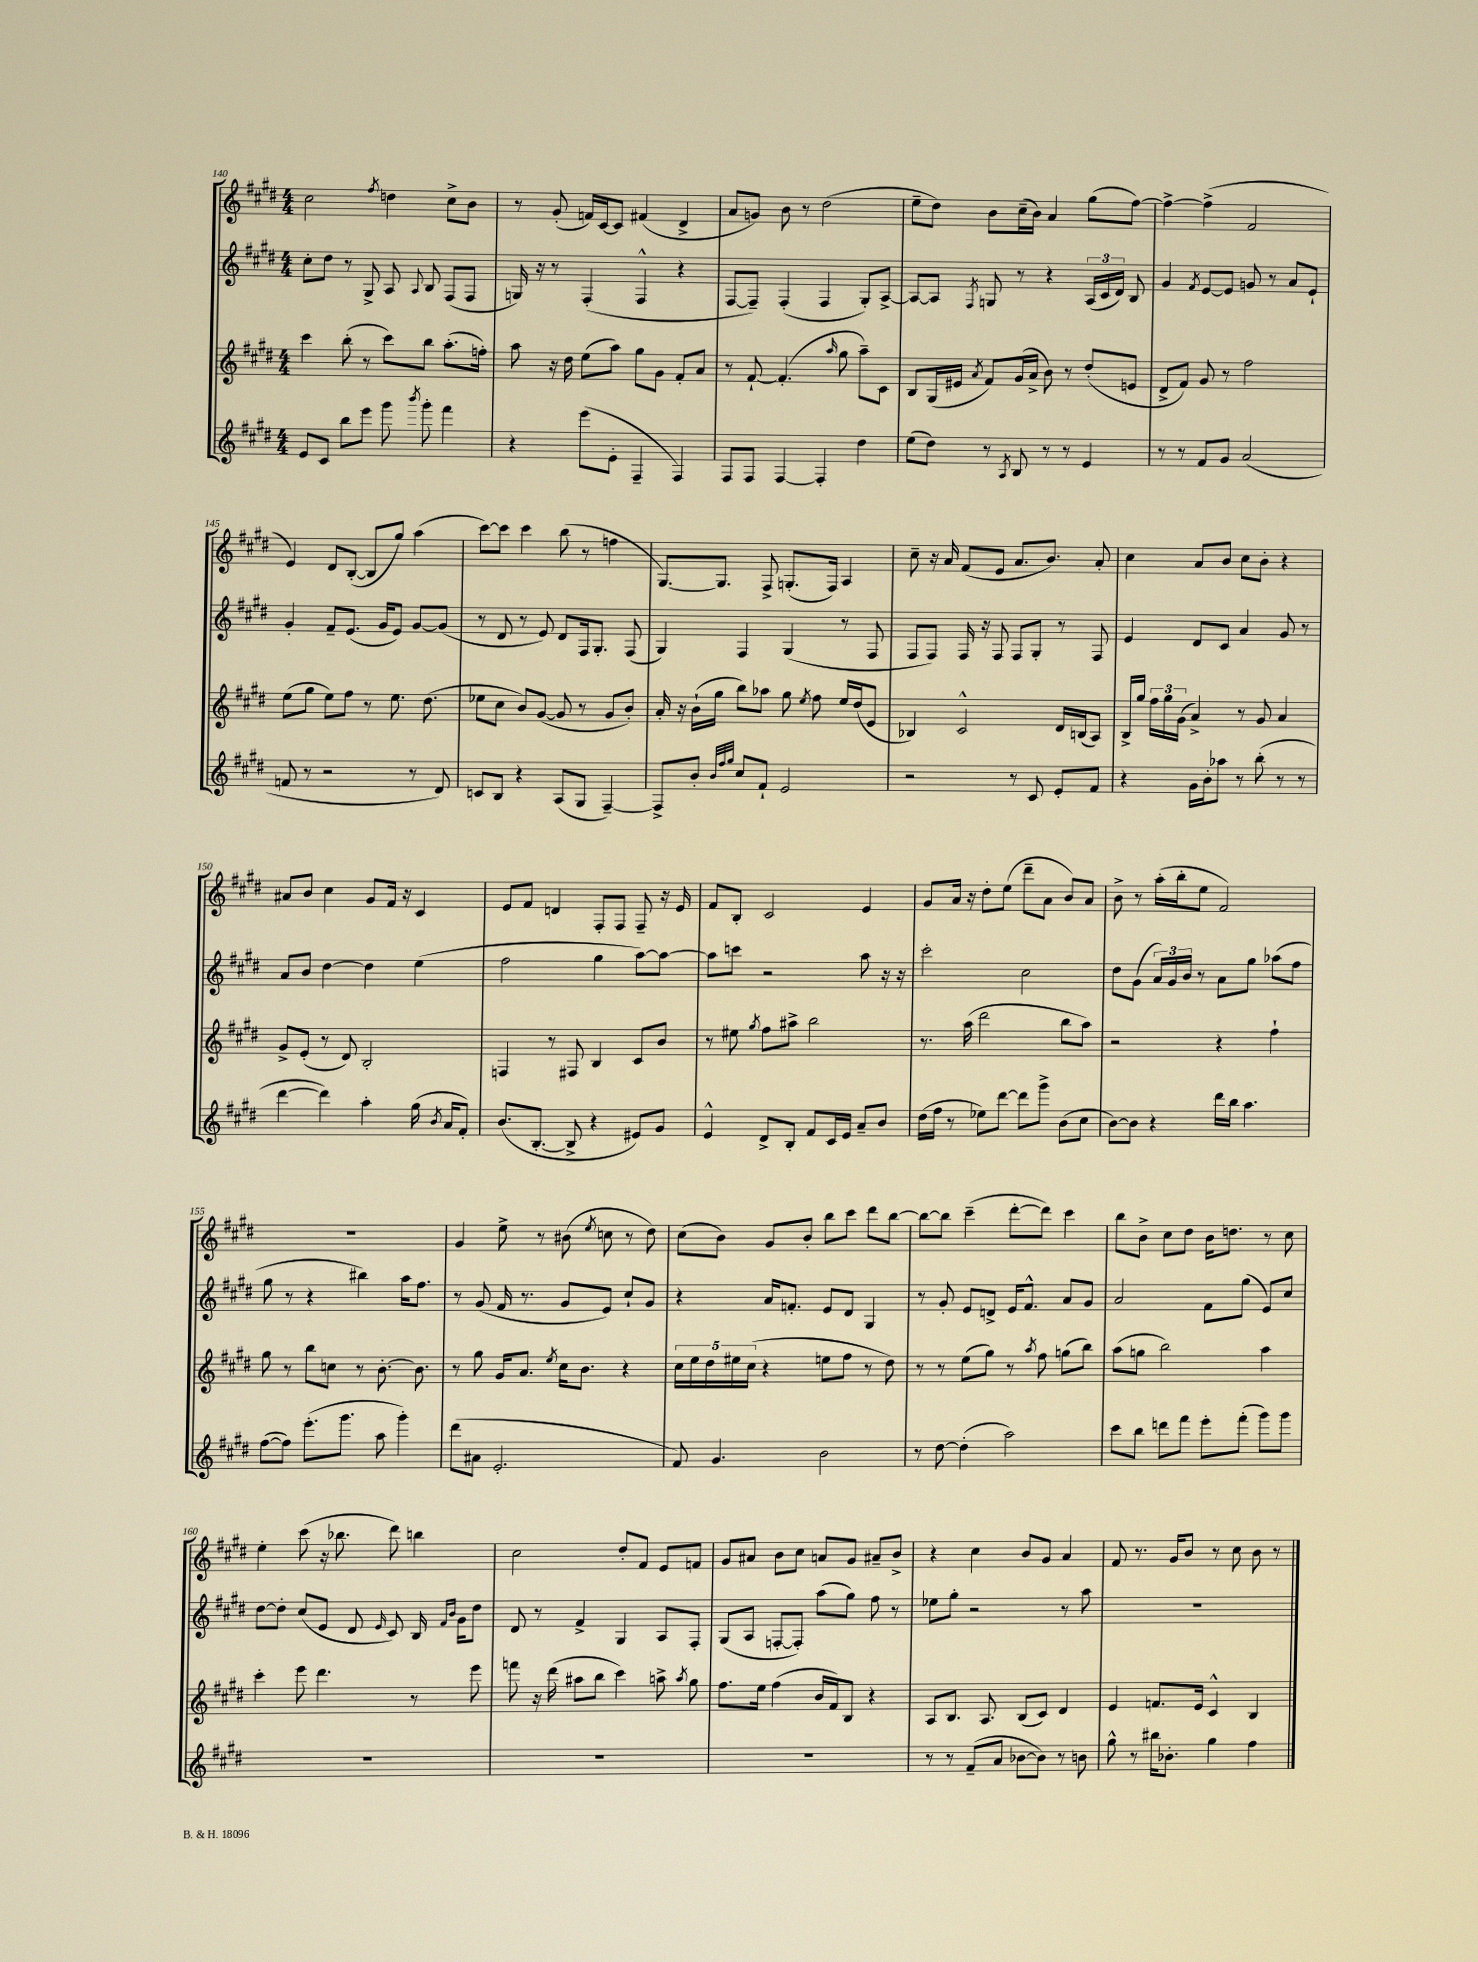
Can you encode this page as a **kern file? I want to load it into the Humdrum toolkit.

**kern	**kern	**kern	**kern
*staff4	*staff3	*staff2	*staff1
*clefG2	*clefG2	*clefG2	*clefG2
*k[f#c#g#d#]	*k[f#c#g#d#]	*k[f#c#g#d#]	*k[f#c#g#d#]
*M4/4	*M4/4	*M4/4	*M4/4
8e	4ccc#	8cc#'	2cc#
8c#	.	8dd#	.
8bb	(8bb'	8r	.
8eee	8r	8G#^	.
.	.	.	8qff#
8ggg#	8ccc#)	8A	4dd
8qbbb	.	8qqA	.
8ggg#'	8bb	8B	.
4fff#	(8.aa'	(8F#	8cc#^
.	.	8F#	8b
.	16ff')	.	.
=	=	=	=
4r	8aa	16G)	8r
.	.	16r	.
.	16r	8r	(8g#'
.	16dd#	.	.
(8eee	(8ee	(4F#'	16f)
.	.	.	[16c#
8e'	8aa)	.	8c#]
4F#~	8gg#	4F#^^	(4f#
.	8g#	.	.
4F#)	8f#'	4r	4d#^
.	8a	.	.
=	=	=	=
8F#	8r	[8F#	8a
8F#	[8f#`	8F#~])	8g)
[4F#	(4.f#']	(4F#'	8b
.	.	.	8r
4F#']	.	4F#	(2dd#
.	16qqaa	.	.
.	8gg#	.	.
4dd#	8aa~)	8G#')	.
.	8c#	[8A^	.
=	=	=	=
(8ee	8B	8A_	8ee~
8dd#)	(16G#	8A]	8dd#)
.	16e#	.	.
.	8qa	8qF#	.
8r	8f#)	8G	8b
8qA	.	.	.
8B	(16g#	8r	(16cc#~
.	16a^	.	16b)
8r	8b)	4r	4a
8r	8r	.	.
4e	(8dd#'	(24A	(8gg#
.	.	24c#	.
.	.	24d#)	.
.	8e	8B	[8ff#)
=	=	=	=
8r	8d#^	4g#	4ff#^_
8r	8f#)	.	.
.	.	8qf#	.
8f#	8g#	[8e	(4ff#^]
8g#	8r	8e]	.
(2a	2ff#	8g	2f#
.	.	8r	.
.	.	8a	.
.	.	8e`	.
=	=	=	=
8f	(8ee	4g#'	4e)
8r	8gg#	.	.
2r	8ee)	8f#~	8d#
.	8ff#	(8.e	([8B'
.	8r	.	8B]
.	.	16g#	.
.	8.ee	8e)	8gg#)
8r	.	[8g#	(4aa
.	(8.dd#	.	.
8d#)	.	(8g#]	.
=	=	=	=
8c	8ee-	8r	[8ccc#)
8B	8cc#	8d#	8ccc#]
4r	8b)	8r	4ccc#
.	([8g#	8e)	.
(8A	8g#]	8d#	(8bb
8G#	8r	16F#	8r
.	.	8.G#'	.
[4F#~)	8g#	.	4ff
.	8b')	(8F#	.
=	=	=	=
8F#^]	16a'	4G#)	[8.G#)
.	16r	.	.
8b'	(16b`	.	.
.	16gg#	.	8.G#]
32qqb	.	.	.
32qqff#	.	.	.
32qqgg#	.	.	.
8cc#	8bb)	4F#	.
8f#`	8aa-	.	8F#^
2e	8gg#	(4G#	(8.G'
.	8qee	.	.
.	8ff#	.	.
.	.	.	16F#)
.	16ee	8r	4A
.	(16dd#	.	.
.	8e	8F#	.
=	=	=	=
2r	4B-)	8F#	8cc#~
.	.	8F#)	16r
.	.	.	16a
.	2c#^^	16F#	(8f#
.	.	16r	.
.	.	8F#	8e
8r	.	8F#	8.a
8c#	.	8G#'	.
.	.	.	8.b)
8e'	16d#	8r	.
.	(16B	.	.
8f#	8A)	8F#	8a'
=	=	=	=
4r	16B^	4e	4cc#
.	16gg#	.	.
.	24ff#	.	.
.	24gg#	.	.
.	(24g#	.	.
16g#	4a^)	8d#	8a
16b'	.	.	.
8aa-	.	8c#	8b
8r	8r	4a	8cc#
(8bb'	8g#	.	8b'
8r	4a	8g#	4r
8r	.	8r	.
=	=	=	=
[4ddd#	8g#^	8a	8a#
.	(8e'	8b	8b
4ddd#])	8r	[4dd#	4cc#
.	8d#)	.	.
4aa'	2B'	4dd#]	8g#
.	.	.	16f#
.	.	.	16r
(16gg#	.	(4ee	4c#
8qb	.	.	.
16a	.	.	.
8f#')	.	.	.
=	=	=	=
(8.b	4F	2ff#	8e
.	.	.	8f#
[8.B'	.	.	.
.	8r	.	4d
8B^]	8F#	.	.
4r	4B	4gg#	8F#'
.	.	.	8F#
8e#)	8c#	[8aa)	8F#~
8g#	8b	8aa_	16r
.	.	.	16e
=	=	=	=
4e^^	8r	8aa]	8f#
.	8ee#	8ccc	8B'
.	8qgg#	.	.
8d#^	8ff#	2r	2c#
8B'	8aa#^	.	.
8f#	2bb	.	.
16c#	.	.	.
16e	.	.	.
8a~	.	8aa	4e
8b	.	16r	.
.	.	16r	.
=	=	=	=
(16dd#	8.r	2ccc#'	8g#
16ff#	.	.	.
8r	.	.	16a
.	(16aa	.	16r
8ee-)	2ddd#	.	8dd#'
[8ddd#	.	.	(8ee
8ddd#]	.	2cc#	8ddd#~
8ggg#^	.	.	8a
(8b	8bb	.	8b)
8cc#	8aa)	.	8a
=	=	=	=
[8b)	2r	8dd#	8b^
8b]	.	(8g#	8r
4r	.	24a)	(16aa'
.	.	24g#	.
.	.	.	16bb'
.	.	24b	.
.	.	8r	8ee
16ddd#	4r	8a	2f#)
16bb	.	.	.
4.aa	.	8gg#	.
.	4ff#`	(8aa-	.
.	.	8ff#	.
=	=	=	=
([8ff#	8gg#	8gg#	1r
8ff#])	8r	8r	.
(8.eee'	8bb	4r	.
.	8cc	.	.
8.ggg#	.	.	.
.	8r	4bb#)	.
8aa	[8.b'	.	.
4ggg#')	.	16aa	.
.	8.b]	8.ff#	.
=	=	=	=
(8ddd#	8r	8r	4g#
8a#	8gg#	(8g#	.
2.e'	16g#	16f#	8ee^
.	8.a	8.r	.
.	.	.	8r
.	8qee	.	.
.	16cc#	8g#	(8b#
.	8.b	.	.
.	.	.	8qee
.	.	8e)	8cc
.	4r	8cc#`	8r
.	.	8g#	8dd#)
=	=	=	=
8f#)	20cc#	4r	(8cc#
.	20ee	.	.
.	20dd#	.	.
4.g#	.	.	8b)
.	20ee#	.	.
.	(20cc#	.	.
.	4r	16a	8g#
.	.	8.f'	.
.	.	.	8b'
2b	8ee	8e	8bb
.	8ff#	8d#	8ccc#
.	8r	4G#	8ddd#
.	8dd#)	.	[8bb
=	=	=	=
8r	8r	8r	8bb_
[8dd#	8r	8g#'	8bb]
(4dd#']	(8ee	8e	(4ccc#~
.	8gg#)	8d^	.
2aa)	8r	16e	[8ddd#'
.	.	8.f#^^	.
.	8qaa	.	.
.	8ff#	.	8ddd#])
.	(8gg	8a	4ccc#
.	8bb)	8g#	.
=	=	=	=
8ccc#	(8aa	2a	8bb
8bb	8gg	.	8b^
8ddd	2bb)	.	8cc#
8fff#	.	.	8dd#
8eee'	.	8f#	16b
.	.	.	8.dd
(8fff#'	.	(8gg#	.
8ggg#)	4aa	8e)	8r
8ggg#	.	8cc#	8cc#
=	=	=	=
1r	4ccc#'	[8dd#	4ee'
.	.	8dd#']	.
.	8eee	(8cc#	(8ccc#
.	4.ddd#	8e	16r
.	.	.	8.bb-
.	.	8d#	.
.	.	16qqe	.
.	.	8c#)	8ddd#)
.	8r	16B	4bb
.	.	16qqf#	.
.	.	16qqb	.
.	.	16g#	.
.	8eee	8dd#	.
=	=	=	=
1r	8fff	8d#	2cc#
.	16r	8r	.
.	(16ddd#	.	.
.	8aa#	4f#^	.
.	8bb	.	.
.	4ccc#)	4G#	8dd#'
.	.	.	8f#
.	8aa^	8A	8e
.	8qaa	.	.
.	8gg#	8F#'	8f
=	=	=	=
1r	8.ff#	(8G#	8g#
.	.	8A	8a#
.	16ee	.	.
.	(4ff#	[8F'	8b
.	.	8F'])	8cc#
.	16b	(8aa	8a
.	16f#)	.	.
.	8B	8gg#)	8g#
.	4r	8ff#	8a#~
.	.	8r	8b^
=	=	=	=
8r	8A	8ee-	4r
8r	8.B	8gg#'	.
(8f#~	.	2r	4cc#
.	8.A	.	.
8a	.	.	.
[8b-	(8B	.	8b
8b-])	8c#)	.	8g#
8r	4d#	8r	4a
8b	.	8aa	.
=	=	=	=
8gg#^^	4e	1r	8f#
8r	.	.	8.r
16bb#	8.f	.	.
8.b-'	.	.	16g#
.	.	.	8b
.	16e	.	.
4gg#	4c#^^	.	8r
.	.	.	8cc#
4ff#	4B	.	8b
.	.	.	8r
==	==	==	==
*-	*-	*-	*-
